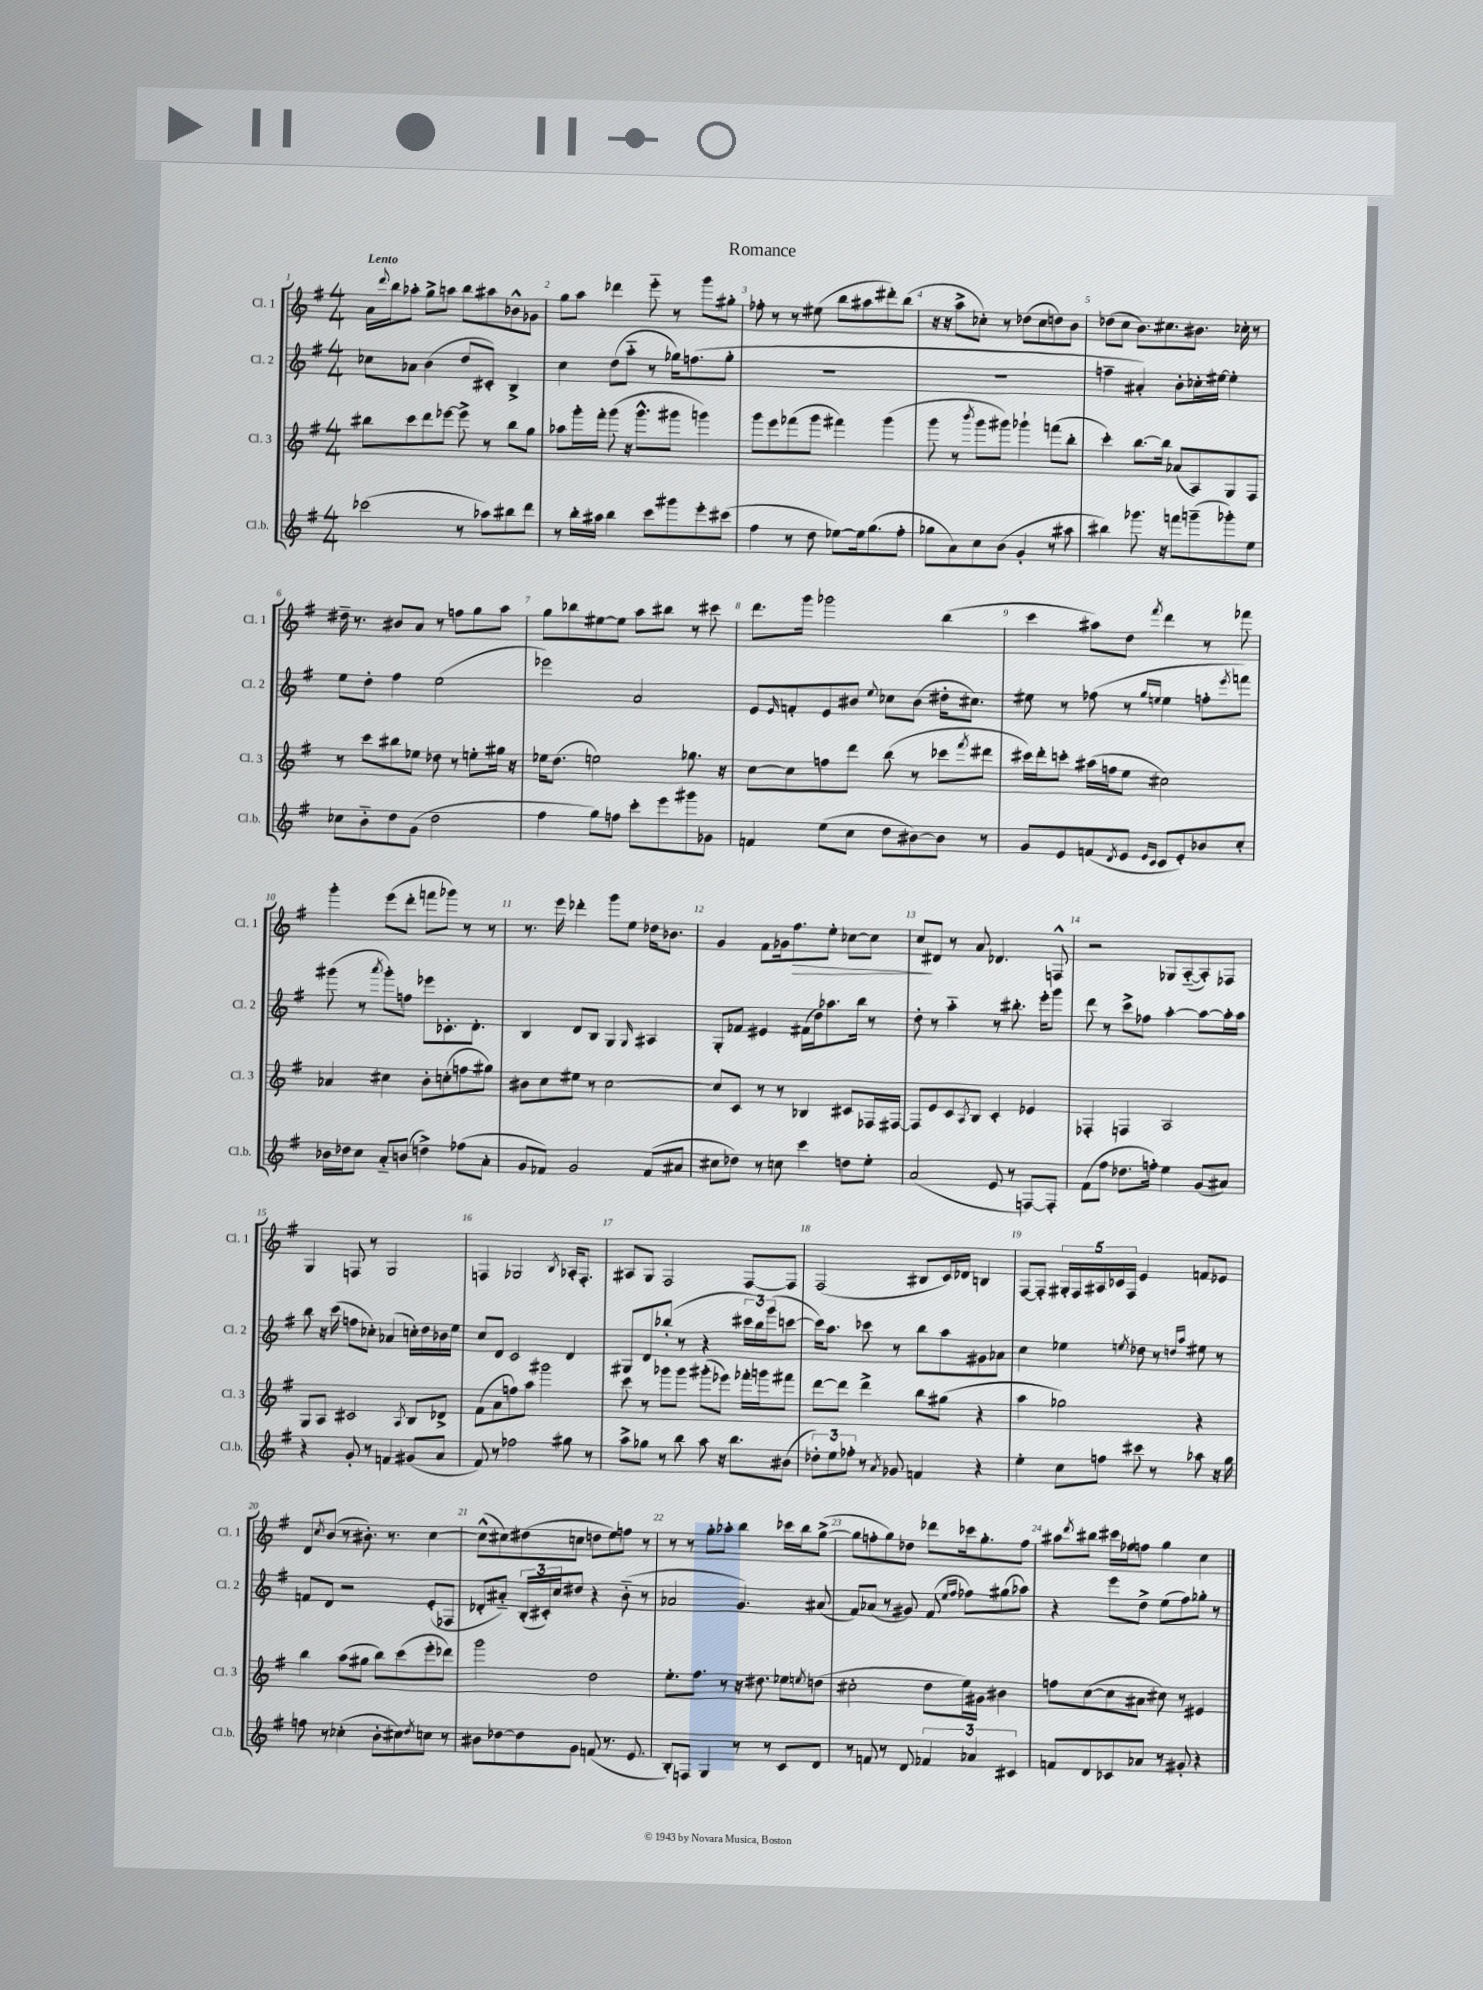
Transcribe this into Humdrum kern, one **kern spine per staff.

**kern	**kern	**kern	**kern
*staff4	*staff3	*staff2	*staff1
*clefG2	*clefG2	*clefG2	*clefG2
*k[f#]	*k[f#]	*k[f#]	*k[f#]
*M4/4	*M4/4	*M4/4	*M4/4
(2ccc-	8bb#	8cc-	16a
.	.	.	8qqddd
.	.	.	16bb
.	8ccc	8a-	8aa-'
.	8ddd	(4b	8gg^
.	[8eee-	.	8aa
8r	8eee-^]	8dd	8bb
8aa-)	8r	8c#')	8aa#
8bb#	8bb#	4B^	8b-^^
8ddd	8gg	.	8g-
=	=	=	=
8r	8aa-	4cc	8gg
16bb'	16ggg'	.	8aa
16aa#	16fff#'	.	.
4bb	(8ggg	(8dd	4ddd-
.	16r	8aa'~	.
.	8.ggg^^	.	.
8ccc	.	8r	8eee'~
8ggg#	8ggg#	16gg-)	8r
.	.	(8.ff	.
8eee'	4ggg)	.	8ggg
(8ccc#	.	8gg-'	8gg#'
=	=	=	=
4ff#	8ggg	1r	8ff-'
.	8eee	.	8r
8r	(8fff-	.	8r
8dd	8ggg	.	(8ee#
[8ee-)	4fff#)	.	8bb
16ee-]	.	.	8aa#
(8.gg	.	.	.
.	(4ggg	.	8ddd#')
8ff#'	.	.	(8bb
=	=	=	=
8gg-	8ggg	1r	16r
.	.	.	16r
8a)	8r	.	8aa^
.	8qbbb	.	.
8cc	8ggg	.	8cc-')
(8b	8ggg#)	.	8r
4g'	4ggg-`	.	(8dd-
.	.	.	8cc-
8r	(8fff	.	8dd)
8aa#	8bb'	.	8b
=	=	=	=
4bb#)	4ccc')	4ff~	(8dd-
.	.	.	8cc
8.ggg-	[8.bb	4a#')	8.b)
16r	16bb]	.	8.cc#
8fff	(8a-	8b'	.
(8ggg~	8A)	16cc-'	8.b#
.	.	[16ee#	.
8ggg-')	8G	4ee#']	.
.	.	.	16cc-'
8ee	8F#	.	8r
=	=	=	=
8cc-	8r	8ee	16dd#~
.	.	.	8.r
8b'~	8ccc	8dd'	.
8dd	8bb#	4ff#	8b#
(8g	8ee-	.	8a
2dd	8dd-	(2ee	8r
.	8r	.	8ff
.	8ee'	.	8gg
.	16gg#	.	8aa
.	16r	.	.
=	=	=	=
4ff#	16ee-	2eee-)	8gg
.	(8.dd	.	.
.	.	.	8bb-
8gg)	2ee)	.	[8ee#
8ff	.	.	8ee#]
8ccc'	.	2a	8aa
8eee	.	.	8bb#
8ggg#	8.gg-	.	8r
8g-	.	.	8ccc#
.	16r	.	.
=	=	=	=
4f	[8cc	8e	8.ddd
.	.	16qqe	.
.	8cc]	8f'	.
.	.	.	16ggg
(8ee	8ff	8e	2ggg-
8cc	8ddd	8b#	.
.	.	8qqee	.
8dd	(8bb	8cc-	.
[8b#)	8r	(8b#	.
8b#]	8ccc-	16dd#'	(4bb
.	.	8.cc#)	.
.	8qfff#	.	.
8r	8ddd#	.	.
=	=	=	=
8g	16ccc#)	8ee#	4ccc
.	16ddd'	.	.
8e	8ccc'	8r	.
(8f	(16aa#	(8ff-	8aa#)
.	16ff	.	.
8qd	.	.	.
8e	8ee	8r	8dd
16qqe	.	16qqgg	.
16qqc	.	16qqee	8qfff#
8c	2cc#)	4ee	4ddd
8e')	.	.	.
8b-	.	8ff'	8r
.	.	8qeee	.
8cc'	.	8fff)	8fff-
=	=	=	=
16b-	4a-	(8ggg#	4ggg'
16dd-	.	.	.
8cc	.	8r	.
.	.	8qaaa	.
8a'~	4cc#	8ggg#')	(8eee
(8b	.	8ff	8ddd'
4dd^)	8b'	8eee-	8fff
.	(8cc'	8.c-'	8ggg-)
(8ff-	8ff	.	8r
.	.	8.d'	.
8a'	8gg#)	.	8r
=	=	=	=
8g	8b#	4B	8.r
8f-)	8cc	.	.
.	.	.	16eee
2g	8ee#	8d	4ddd-'
.	8r	8B	.
.	[2cc	4G	8ggg
.	.	.	8ee
.	.	16qqG	.
(8f-	.	4A#	16dd-
.	.	.	8.b-
8a#	.	.	.
=	=	=	=
8cc#	8cc]	8G'	4g
8dd-)	8c	8f-	.
8r	8r	4e#	8f#
8cc	8r	.	16g-
.	.	.	8.ff#
4ccc	4B-	(16f#	.
.	.	16dd)	.
.	.	8.aa-	8ee'
8dd	8c#	.	[8cc-
.	.	16bb	.
8ee'	16F-	8r	8cc-]
.	[16F#	.	.
=	=	=	=
(2a	8F#]	8dd'	8cc
.	8e	8r	8d#
.	8c	4aa'~	8r
.	8qA	.	.
.	8B	.	8a
8e	4c'	8r	4.d-
8r	.	8.bb#'	.
[8F)	4e-	.	.
.	.	16eee'	.
8F']	.	8ggg	8F^^
=	=	=	=
(8f#	4F-'	8ddd	2r
8ff#	.	8r	.
8.dd-	4F	8ccc^	.
.	.	8ff-	.
16ff')	.	.	.
4ee	2A	[4aa'	8G-
.	.	.	([8A'~
(8g	.	8aa_	8A'])
8a#)	.	16aa']	8F-
.	.	16aa	.
=	=	=	=
4r	8G	8bb	4G
.	8A	16r	.
.	.	(16ccc	.
8g'	2c#	8ff	8F
8r	.	8cc-')	8r
4f	.	(4a-	2G
.	8qA	.	.
(8g#	8B	16cc')	.
.	.	16dd	.
8a	8d-^	16b-	.
.	.	16ee	.
=	=	=	=
8f#)	(8f#	8cc	4F
8r	8a	8d	.
2ff-	8ff)	2c	2G-
.	8aa	.	.
.	2ggg#	.	.
.	.	.	8qB
8gg#	.	4d	16A-'
.	.	.	8.F'
8r	.	.	.
=	=	=	=
8aa^	8ccc	8G#	8A#
8gg-	8r	8d	8G
8r	8ggg-	(8bb-'	2F#
8bb	8ggg-	8r	.
8aa	(8ggg#'	4r	.
16r	8eee-)	.	.
8.bb	.	.	.
.	16fff-'	24ccc#	[8F#
.	.	24bb-)	.
.	16ggg	.	.
.	.	(24ggg	.
(8b#	8fff#	[8ccc	8F#]
=	=	=	=
12dd-')	[8ddd	16ccc])	(2F#
.	.	8.aa	.
12ee	.	.	.
.	8ddd]	.	.
12ff-'	.	.	.
8r	4ddd^	8ccc-	.
8qa	.	.	.
8g-	.	8r	.
4f	8bb	8bb	8B#
.	(8gg#	8aa	16c)
.	.	.	16d-
4r	4r	8g#	4B
.	.	8a-	.
=	=	=	=
4ee'	4aa	4cc	[8F#
.	.	.	8F#']
8cc	2gg-)	4ee-	20G#'
.	.	.	20F#
.	.	.	20A#
8ff	.	.	.
.	.	.	20c-
.	.	.	20F#
.	.	8qee	.
8ccc#	.	8dd-	4e
8r	.	8r	.
.	.	16qqdd	.
.	.	16qqaa	.
8aa-	4r	8ee#	8f
16r	.	8r	8e-
16gg	.	.	.
=	=	=	=
8ff	4bb	8f	8d
.	.	.	8qcc
8r	.	8d	(8b
(4cc-'	(8aa	2r	8r
.	8gg#	.	8.b#')
8b'	8bb)	.	.
.	.	.	8.r
8cc#)	(8ccc	.	.
8qdd	.	.	.
8cc	8eee'	(8e'	[4cc
8r	8ddd-)	8F-	.
=	=	=	=
8b#	2ggg	8d-'	(8cc^^]
[8dd-	.	8a#'~)	8cc#)
8dd-]	.	(24B'	(8dd#
.	.	24c#')	.
.	.	24cc	.
8g	.	8dd#	8cc
(8f	2dd	4r	8dd
8.r	.	.	8ee)
.	.	(8b'~	8ff
8.e	.	.	.
.	.	8r	8r
=	=	=	=
8B')	8.ee'	2a-	8r
8F	.	.	8r
.	8.ff#	.	.
4G	.	.	8gg'
.	8r	.	8aa-'
8r	16r	4.g)	4bb
.	8.dd#	.	.
8r	.	.	.
8c	8ee-	.	16ccc-
.	.	.	16bb
.	8qee	.	.
8d	(8dd	(8a#	([8gg^
=	=	=	=
8r	2cc#'	8f#)	8gg]
8f	.	(8a-	8ff'
8r	.	8r	8gg)
8d	.	8g#)	8dd-
6f-	8dd	(8f#	8ddd-
.	.	16qqee	.
.	.	16qqff#	.
.	16ee)	8ff-)	16ccc-
6a-	.	.	.
.	16g#	.	8.gg'
.	4b#	(8gg#	.
6c#	.	.	.
.	.	8aa-)	8ff
=	=	=	=
8f	8ff	4r	8aa#
.	.	.	8qddd
8d	([8cc	.	8bb#
8c-	8cc]	8eee	16ccc#
.	.	.	16ff-
8a-	8a#	8dd^	8ff
8r	8cc#)	(8ee	4gg
8g#'	8r	8ff#)	.
4r	4e#	8gg-'	4cc
.	.	8r	.
==	==	==	==
*-	*-	*-	*-
